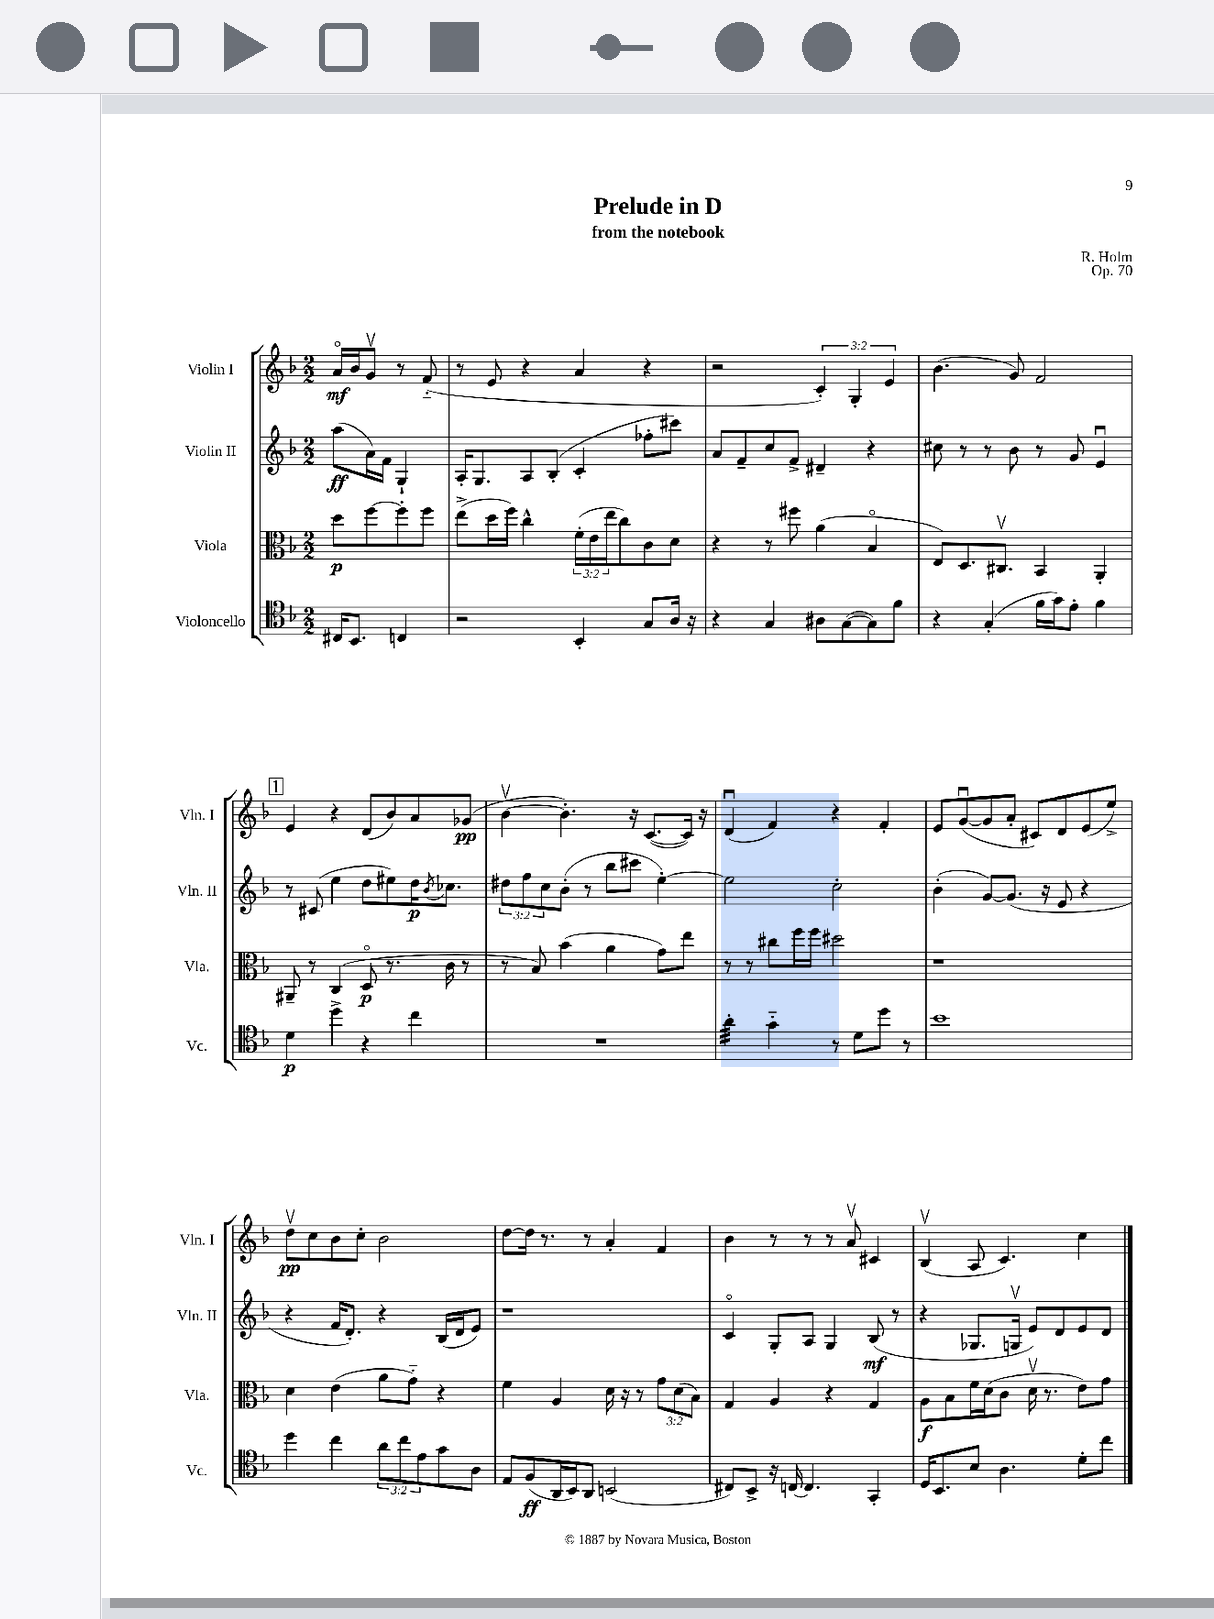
\header { title = "Prelude in D" composer = "R. Holm" subtitle = "from the notebook" opus = "Op. 70" }
<<
\new StaffGroup <<
\new Staff = "s0" \with { instrumentName = "Violin I" shortInstrumentName = "Vln. I" } {
    \clef treble \key f \major \numericTimeSignature \time 2/2 \override Staff.TupletNumber.text = #tuplet-number::calc-fraction-text \partial 2
    a'16\flageolet\mf bes'16 g'8\upbow r8 f'8-_( |
    r8 e'8 r4 a'4 r4 |
    r2 \tuplet 3/2 { c'4-.) g4-. e'4 } |
    bes'4.( g'8) f'2 |
    \mark \markup { \box "1" } e'4 r4 d'8( bes'8) a'8 ges'8\pp( |
    bes'4~\upbow bes'4.-.) r16 c'8.~( c'16) r16 |
    d'4\downbow( f'4) r4 f'4-. |
    e'8 g'8~\downbow( g'8 a'8-. cis'8) d'8 e'8( e''8->) |
    d''8\upbow\pp c''8 bes'8 c''8-. bes'2 |
    d''8~ d''16 r8. r8 a'4-. f'4 |
    bes'4 r8 r8 r8 a'8\upbow cis'4 |
    bes4\upbow( a8 c'4.) c''4 \bar "|." |
}
\new Staff = "s1" \with { instrumentName = "Violin II" shortInstrumentName = "Vln. II" } {
    \clef treble \key f \major \numericTimeSignature \time 2/2 \override Staff.TupletNumber.text = #tuplet-number::calc-fraction-text \partial 2
    a''8\ff( a'16) f'16 g4-! |
    a16-. g8. a8 bes8-.( c'4-. fes''8-. cis'''8) |
    a'8 f'8-- c''8 f'8-> dis'4-- r4 |
    cis''8 r8 r8 bes'8 r8 g'8 e'4\downbow |
    \mark \markup { \box "1" } r8 cis'8( e''4 d''8 eis''8) d''16\p \acciaccatura { bes'8 } ces''8. |
    \tuplet 3/2 { dis''8 f''8 c''8 } bes'8-.( r8 bes''8 cis'''8 e''4~-.) |
    e''2 c''2-. |
    bes'4-.( g'8~) g'8.( r16 e'8 r4 |
    r4 f'16 d'8.-.) r4 bes16( d'16 e'8) |
    r1 |
    c'4\flageolet g8-. a8 g4 bes8\mf( r8 |
    r4 ges8. g16\upbow e'8) d'8 e'8 d'8 \bar "|." |
}
\new Staff = "s2" \with { instrumentName = "Viola" shortInstrumentName = "Vla." } {
    \clef alto \key f \major \numericTimeSignature \time 2/2 \override Staff.TupletNumber.text = #tuplet-number::calc-fraction-text \partial 2
    d''8\p f''8~ f''8-. f''8 |
    e''8->( d''16 f''16) c''4-^ \tuplet 3/2 { f'16-.( e'16 e''16 } c''8) c'8 d'8 |
    r4 r8 fis''8 a'4( bes4\flageolet |
    e8) d8. cis8.\upbow bes,4 a,4-. |
    \mark \markup { \box "1" } ais,8-- r8 c4( d8\flageolet\p r8. c'16 r8 |
    r8 bes8) bes'4( a'4 g'8) e''8 |
    r8 r8 cis''8 f''16 f''16 dis''2 |
    r1 |
    d'4 e'4( a'8 g'8-_) r4 |
    f'4 a4 d'16 r16 r8 \tuplet 3/2 { g'8 d'8( bes8) } |
    g4 a4 r4 g4 |
    a8\f bes8 f'16 d'16( c'8 d'16\upbow r8. e'8) g'8 \bar "|." |
}
\new Staff = "s3" \with { instrumentName = "Violoncello" shortInstrumentName = "Vc." } {
    \clef tenor \key f \major \numericTimeSignature \time 2/2 \override Staff.TupletNumber.text = #tuplet-number::calc-fraction-text \partial 2
    cis16 bes,8. c4 |
    r2 bes,4-. g8 a16 r16 |
    r4 g4 ais8 g8~( g8) f'8 |
    r4 g4-.( f'16 g'16) e'8-. f'4 |
    \mark \markup { \box "1" } d'4\p d''4-> r4 c''4 |
    R1 |
    a'4:32-. g'4-_ r8 d'8 d''8 r8 |
    bes'1 |
    d''4 c''4 \tuplet 3/2 { a'8 c''8 e'8 } g'8 a8 |
    e8 f8\ff( a,16 bes,16) a,8 b,2( |
    cis8) bes,8-> r16 c16~ c4. g,4-. |
    d16 bes,8. bes8 a4. d'8-. c''8 \bar "|." |
}
>>
>>
\layout { \context { \Score \remove "Bar_number_engraver" } }
